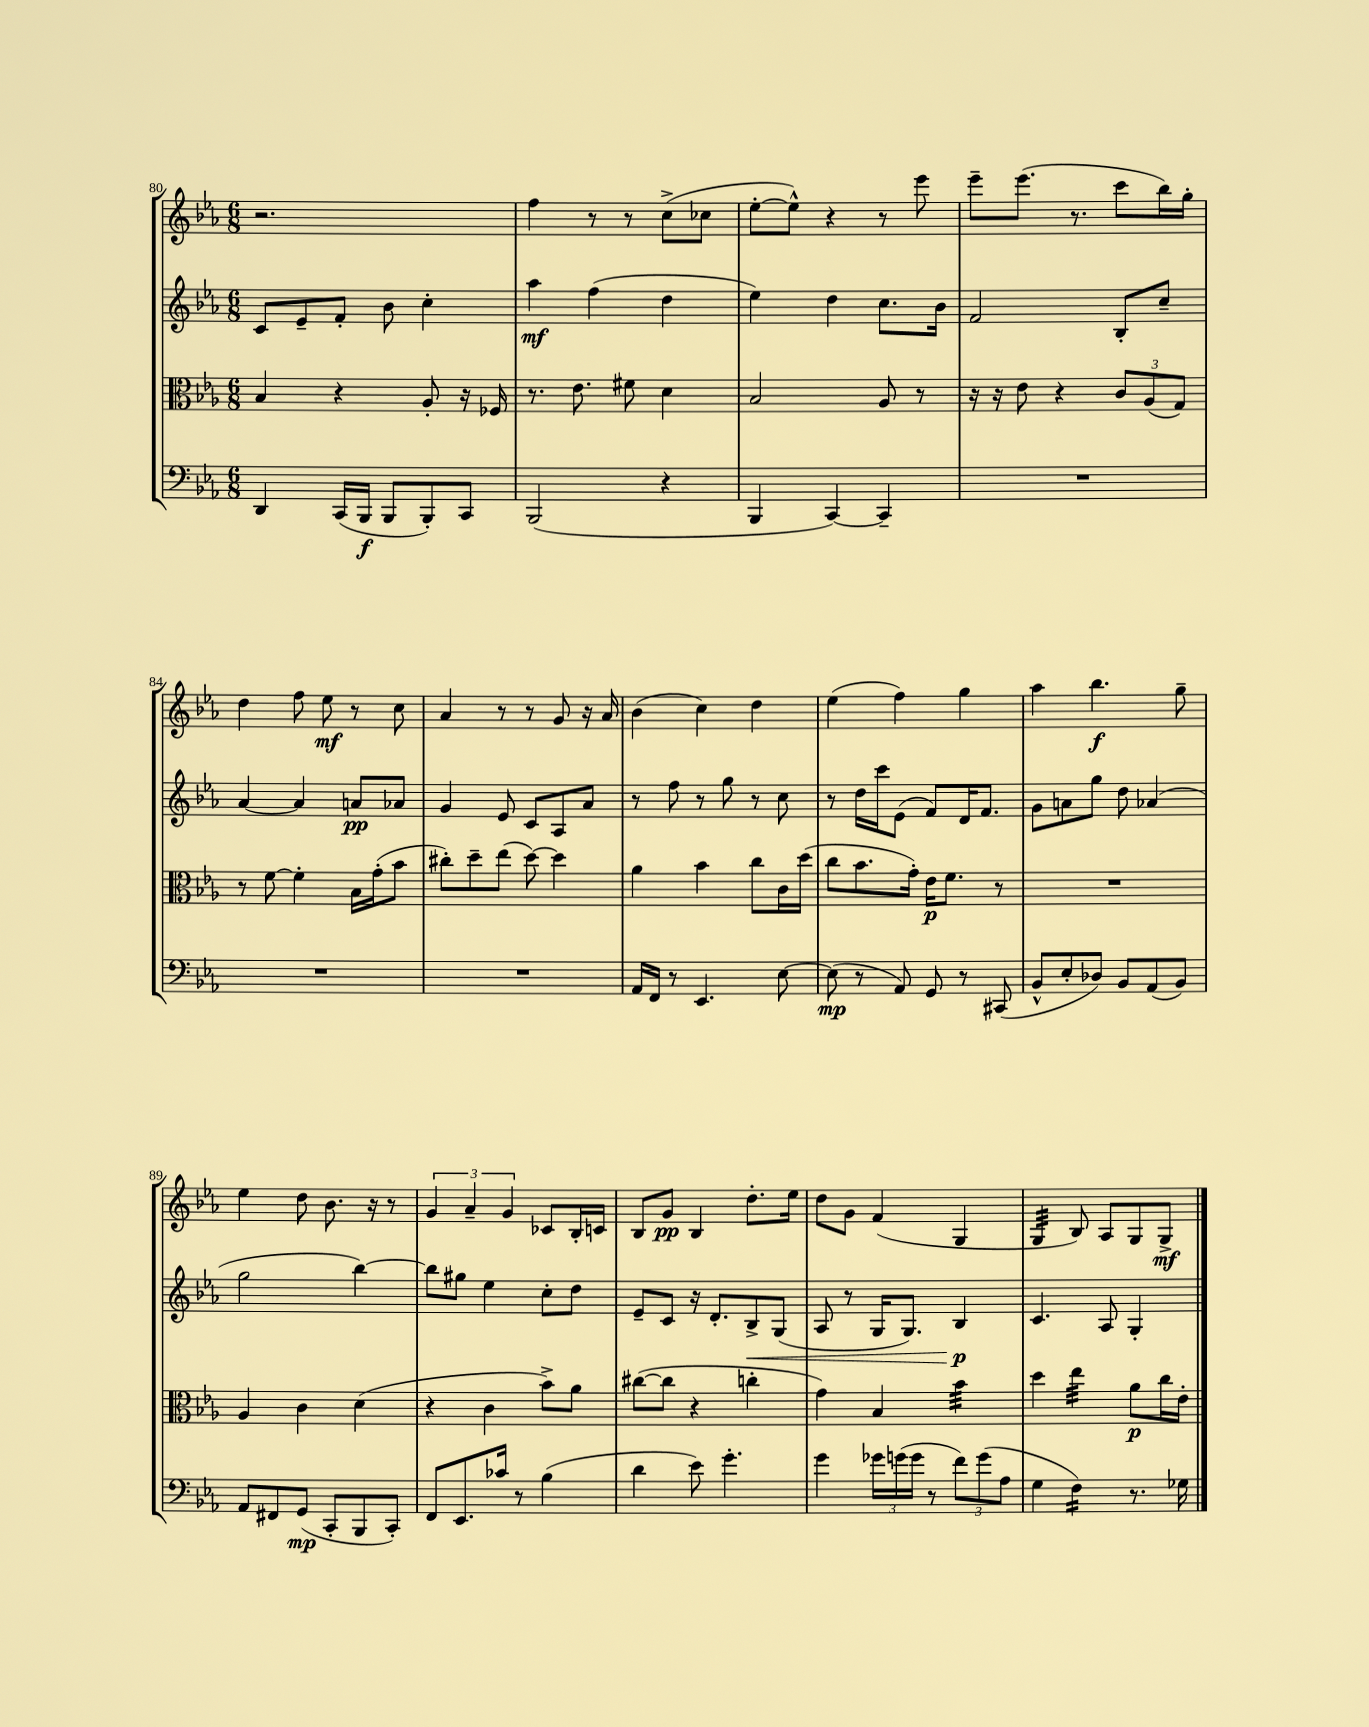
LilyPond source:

<<
\new StaffGroup <<
\new Staff = "s0" {
    \clef treble \key ees \major \numericTimeSignature \time 6/8
    r2. |
    f''4 r8 r8 c''8->( ces''8 |
    ees''8~-. ees''8-^) r4 r8 ees'''8 |
    ees'''8-- ees'''8.( r8. c'''8 bes''16) g''16-. |
    d''4 f''8 ees''8\mf r8 c''8 |
    aes'4 r8 r8 g'8 r16 aes'16 |
    bes'4( c''4) d''4 |
    ees''4( f''4) g''4 |
    aes''4 bes''4.\f g''8-- |
    ees''4 d''8 bes'8. r16 r8 |
    \tuplet 3/2 { g'4 aes'4-- g'4 } ces'8 bes16-. c'16 |
    bes8 g'8\pp bes4 d''8.-. ees''16 |
    d''8 g'8 f'4( g4 |
    g4:32 bes8) aes8 g8 g8->\mf \bar "|." |
}
\new Staff = "s1" {
    \clef treble \key ees \major \numericTimeSignature \time 6/8
    c'8 ees'8-- f'8-. bes'8 c''4-. |
    aes''4\mf f''4( d''4 |
    ees''4) d''4 c''8. bes'16 |
    f'2 bes8-. c''8-- |
    aes'4~ aes'4 a'8\pp aes'8 |
    g'4 ees'8 c'8 aes8 aes'8 |
    r8 f''8 r8 g''8 r8 c''8 |
    r8 d''16 c'''16 ees'8( f'8) d'16 f'8. |
    g'8 a'8 g''8 d''8 aes'4( |
    g''2 bes''4~) |
    bes''8 gis''8 ees''4 c''8-. d''8 |
    ees'8-- c'8 r16 d'8.-. bes8->\< g8( |
    aes8 r8 g16 g8.) bes4\p\! |
    c'4. aes8 g4-. \bar "|." |
}
\new Staff = "s2" {
    \clef alto \key ees \major \numericTimeSignature \time 6/8
    bes4 r4 aes8-. r16 fes16 |
    r8. ees'8. fis'8 d'4 |
    bes2 aes8 r8 |
    r16 r16 ees'8 r4 \tuplet 3/2 { c'8 aes8( g8) } |
    r8 f'8~ f'4-. bes16 g'16-.( bes'8 |
    cis''8-.) d''8-- ees''8( d''8~) d''4 |
    aes'4 bes'4 c''8 c'16 d''16( |
    c''8 bes'8. g'16-.) ees'16\p f'8. r8 |
    R2. |
    aes4 c'4 d'4( |
    r4 c'4 bes'8->) aes'8 |
    cis''8~( cis''8 r4 c''4-. |
    g'4) bes4 bes'4:32 |
    d''4 ees''4:32 aes'8\p c''16 ees'16-. \bar "|." |
}
\new Staff = "s3" {
    \clef bass \key ees \major \numericTimeSignature \time 6/8
    d,4 c,16( bes,,16\f bes,,8 bes,,8-.) c,8 |
    bes,,2( r4 |
    bes,,4 c,4~) c,4-- |
    R2. |
    R2. |
    R2. |
    aes,16 f,16 r8 ees,4. ees8~ |
    ees8\mp( r8 aes,8) g,8 r8 cis,8( |
    bes,8-^ ees8-. des8) bes,8 aes,8( bes,8) |
    aes,8 fis,8 g,8\mp( c,8-. bes,,8 c,8-.) |
    f,8 ees,8. ces'16 r8 bes4( |
    d'4 ees'8) g'4.-. |
    g'4 \tuplet 3/2 { ges'16 g'16( g'16 } r8 \tuplet 3/2 { f'8) g'8( aes8 } |
    g4 f4:16) r8. ges16 \bar "|." |
}
>>
>>
\layout { \context { \Score currentBarNumber = #80 } }
